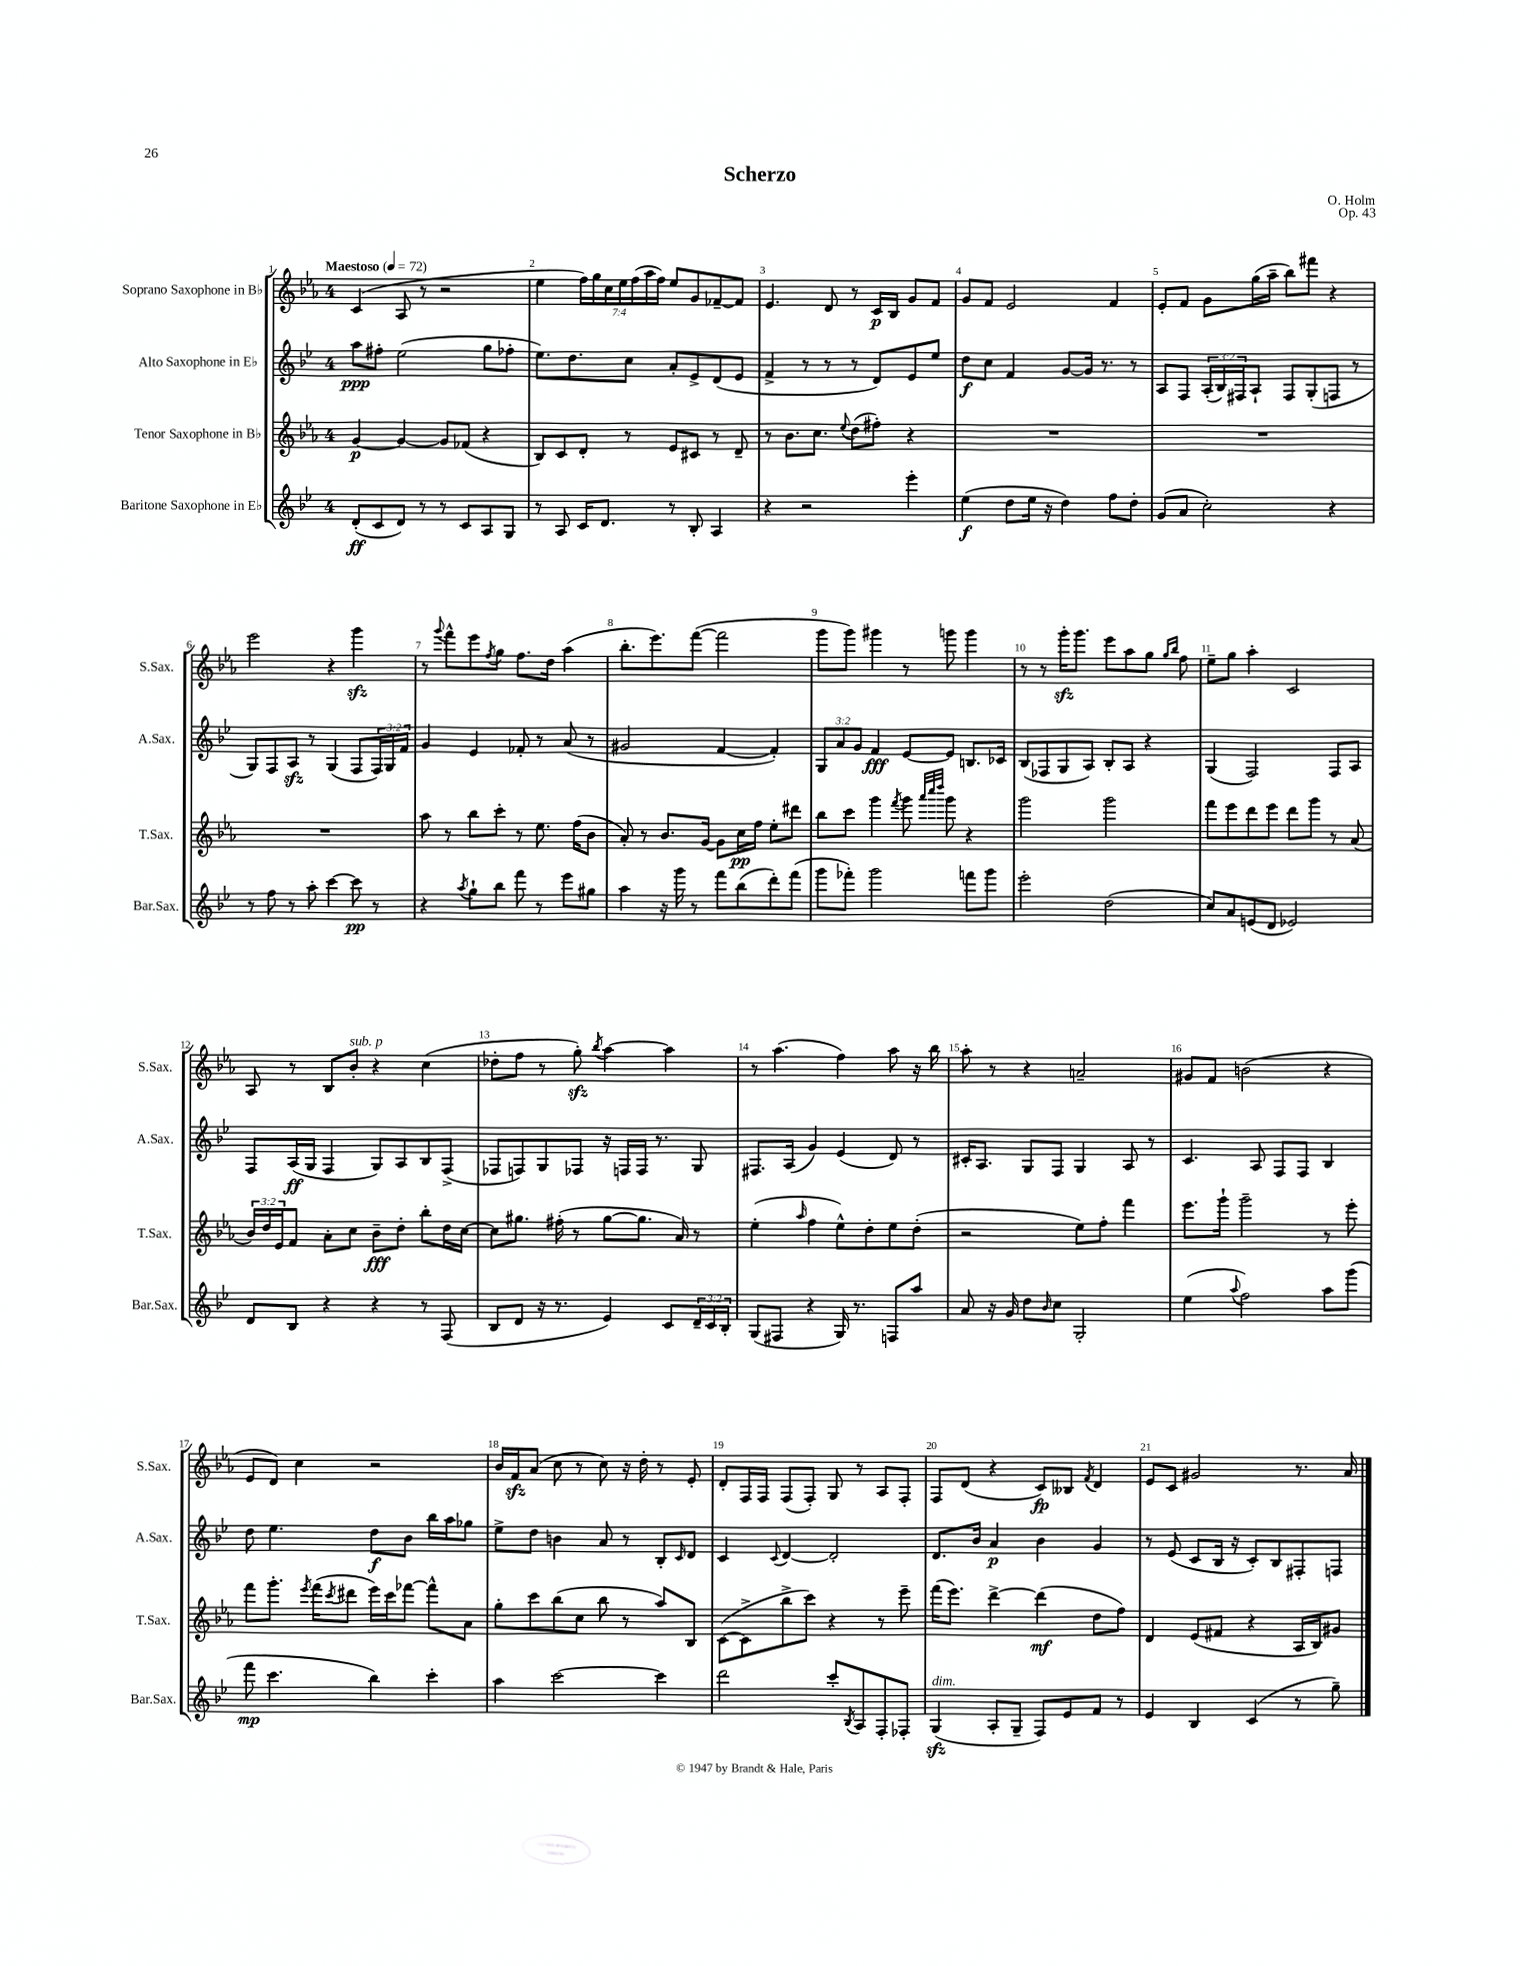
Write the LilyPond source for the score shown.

\header { title = "Scherzo" composer = "O. Holm" opus = "Op. 43" }
<<
\new StaffGroup <<
\new Staff = "s0" \with { instrumentName = "Soprano Saxophone in Bb" shortInstrumentName = "S.Sax." } {
    \clef treble \key ees \major \once \override Staff.TimeSignature.style = #'single-digit \time 4/4 \override Staff.TupletNumber.text = #tuplet-number::calc-fraction-text \tempo "Maestoso" 4 = 72
    c'4( aes8 r8 r2 |
    ees''4 \tuplet 7/4 { f''16) g''16 c''16 ees''16 f''16( aes''16 f''16) } ees''8 g'8 fes'8~-- fes'8 |
    ees'4. d'8 r8 c'16\p bes16 g'8 f'8 |
    g'8 f'8 ees'2 f'4 |
    ees'8-. f'8 g'8 g''16( aes''16-- bes''8) fis'''8 r4 |
    ees'''2 r4 g'''4\sfz |
    r8 \appoggiatura { g'''8 } f'''8-^ ees'''8 \acciaccatura { f''8 } g''8 f''8. d''16 aes''4( |
    bes''8.-. ees'''8.) f'''8~( f'''2 |
    g'''8 g'''8) gis'''4 r8 g'''8 g'''4 |
    r8 r8 g'''16-.\sfz g'''8. ees'''8 aes''8 g''8 \grace { g''16 bes''16 } f''8 |
    ees''8-- g''8 aes''4-. c'2 |
    aes8 r8 bes8 bes'8-.^\markup { \italic "sub. p" } r4 c''4( |
    des''8-. f''8 r8 g''8-.\sfz) \acciaccatura { bes''8 } aes''4~ aes''4 |
    r8 aes''4.( f''4) aes''8 r16 bes''16 |
    aes''8-. r8 r4 a'2-- |
    gis'8 f'8 b'2( r4 |
    ees'8 d'8) c''4 r2 |
    bes'16 f'16\sfz aes'8( c''8 r8 c''8) r16 d''16-. r8 ees'8-. |
    d'8-. f16 f16 f8( f8-.) g8 r8 aes8 f8-. |
    f8 d'8( r4 c'8\fp) beses8 \acciaccatura { f'8 } d'4 |
    ees'8 c'8 gis'2 r8. aes'16 \bar "|." |
}
\new Staff = "s1" \with { instrumentName = "Alto Saxophone in Eb" shortInstrumentName = "A.Sax." } {
    \clef treble \key bes \major \once \override Staff.TimeSignature.style = #'single-digit \time 4/4 \override Staff.TupletNumber.text = #tuplet-number::calc-fraction-text
    a''8\ppp fis''8-. ees''2( g''8 fes''8-. |
    ees''8.) d''8. c''8 a'8-. ees'8-> d'8( ees'8 |
    f'4-> r8 r8 r8 d'8) ees'8 ees''8 |
    d''8\f c''8 f'4 g'8~ g'16 r8. r8 |
    a8 f8 \tuplet 3/2 { a16-.( bes16) fis16 } a8-! fis8 g8-.( f8 r8 |
    g8) f8 a8\sfz r8 g4( f8 \tuplet 3/2 { f16) g16 f'16 } |
    g'4 ees'4 fes'8-. r8 a'8( r8 |
    gis'2 f'4~ f'4-.) |
    \tuplet 3/2 { g8 a'8 g'8 } f'4\fff ees'8~ ees'8 b8. ces'16 |
    bes8( fes8 g8 a8) bes8-. a8 r4 |
    g4( f2) f8 a8 |
    f8 a16\ff( g16 f4 g8) a8 bes8 f8->( |
    fes8 f8) g8 fes8 r16 f16 f16 r8. g8 |
    fis8. a16( g'4) ees'4( d'8) r8 |
    cis'16-. a8. g8 f8 g4 a8 r8 |
    c'4. a8 f8 f8 bes4 |
    d''8 ees''4. d''8\f bes'8 bes''16 a''16 ges''8 |
    ees''8-> d''8 b'4 a'8 r8 bes8-. \grace { c'16 } d'8 |
    c'4 \appoggiatura { c'8 } d'4~ d'2-. |
    d'8. bes'16 a'4\p bes'4 g'4 |
    r8 ees'8( c'8 bes16 r16 c'8-.) bes8 fis8-. f8 \bar "|." |
}
\new Staff = "s2" \with { instrumentName = "Tenor Saxophone in Bb" shortInstrumentName = "T.Sax." } {
    \clef treble \key ees \major \once \override Staff.TimeSignature.style = #'single-digit \time 4/4 \override Staff.TupletNumber.text = #tuplet-number::calc-fraction-text
    g'4~\p g'4~ g'8 fes'8( r4 |
    bes8) c'8 d'8-. r8 ees'8 cis'8 r8 d'8-- |
    r8 bes'8. c''8. \appoggiatura { ees''8 } d''8( fis''8-.) r4 |
    R1 |
    R1 |
    R1 |
    aes''8 r8 bes''8 c'''8-. r8 ees''8. f''16( bes'8 |
    aes'8-.) r8 bes'8. g'16~ g'8 c''16\pp f''16 ees''8-. dis'''8 |
    bes''8 c'''8 g'''4 \acciaccatura { f'''8 } g'''8 \grace { aes'''32 c''''32 d''''32 } g'''8 r4 |
    g'''2 g'''2 |
    f'''8 ees'''8 d'''8 ees'''8 d'''8 g'''8 r8 aes'8( |
    \tuplet 3/2 { bes'16) d''16 ees'16 } f'8 aes'8-. c''8 bes'8--\fff d''8-. bes''8-. d''16 c''16~ |
    c''8 gis''8. fis''16-.( r8 gis''8~ gis''8. aes'16) r8 |
    ees''4-.( \grace { aes''16 } f''4 ees''8-^) d''8-. ees''8 d''8-.( |
    r2 ees''8) f''8-. f'''4 |
    ees'''8. g'''16-! g'''2-- r8 ees'''8-. |
    f'''8 g'''8.-. \acciaccatura { ees'''8 } f'''16( \acciaccatura { c'''8 } dis'''8 ees'''16) c'''16 fes'''8~ fes'''8-^ aes'8 |
    g''8-. c'''8 bes''8( c''8 bes''8 r8 aes''8) bes8 |
    c'8~( c'8-> bes''8-> c'''8) r4 r8 ees'''8-- |
    f'''16( ees'''8.) d'''4~-> d'''4\mf( d''8 f''8) |
    d'4 ees'8( fis'8 r4 aes16 bes16) gis'8 \bar "|." |
}
\new Staff = "s3" \with { instrumentName = "Baritone Saxophone in Eb" shortInstrumentName = "Bar.Sax." } {
    \clef treble \key bes \major \once \override Staff.TimeSignature.style = #'single-digit \time 4/4 \override Staff.TupletNumber.text = #tuplet-number::calc-fraction-text
    d'8-.\ff( c'8 d'8) r8 r8 c'8 a8 g8 |
    r8 a8 c'16 d'8. r8 bes8-. a4 |
    r4 r2 ees'''4-. |
    ees''4\f( d''8 ees''16 r16 d''4) f''8 d''8-. |
    g'8( a'8 c''2-.) r4 |
    r8 f''8 r8 a''8-. c'''4~ c'''8\pp r8 |
    r4 \acciaccatura { a''8 } g''8-! bes''8 f'''8 r8 ees'''8 gis''8 |
    a''4 r16 g'''16 r8 f'''8 bes''8( d'''8-.) f'''8( |
    g'''8 fes'''8-.) g'''2 f'''8 g'''8 |
    ees'''2-. d''2( |
    c''8) a'8 e'8( d'8 ees'2) |
    d'8 bes8 r4 r4 r8 f8( |
    bes8 d'8 r16 r8. ees'4) c'8 \tuplet 3/2 { d'16-- c'16 bes16-. } |
    g8( fis8 r4 g16) r8. f8 a''8 |
    a'8 r16 g'16 d''8 \grace { bes'16 } c''8 g2-. |
    ees''4( \appoggiatura { a''8 } f''2) a''8 g'''8( |
    f'''8\mp c'''4. bes''4) c'''4-. |
    a''4 c'''2~ c'''4 |
    d'''2 c'''8-. \acciaccatura { bes8 } a8 f8-. fes8-. |
    g4\sfz^\markup { \italic "dim." }( a8-. g8-- f8) ees'8 f'8 r8 |
    ees'4 bes4 c'4( r8 g''8--) \bar "|." |
}
>>
>>
\layout { \context { \Score \override BarNumber.break-visibility = ##(#f #t #t) barNumberVisibility = #all-bar-numbers-visible } }
